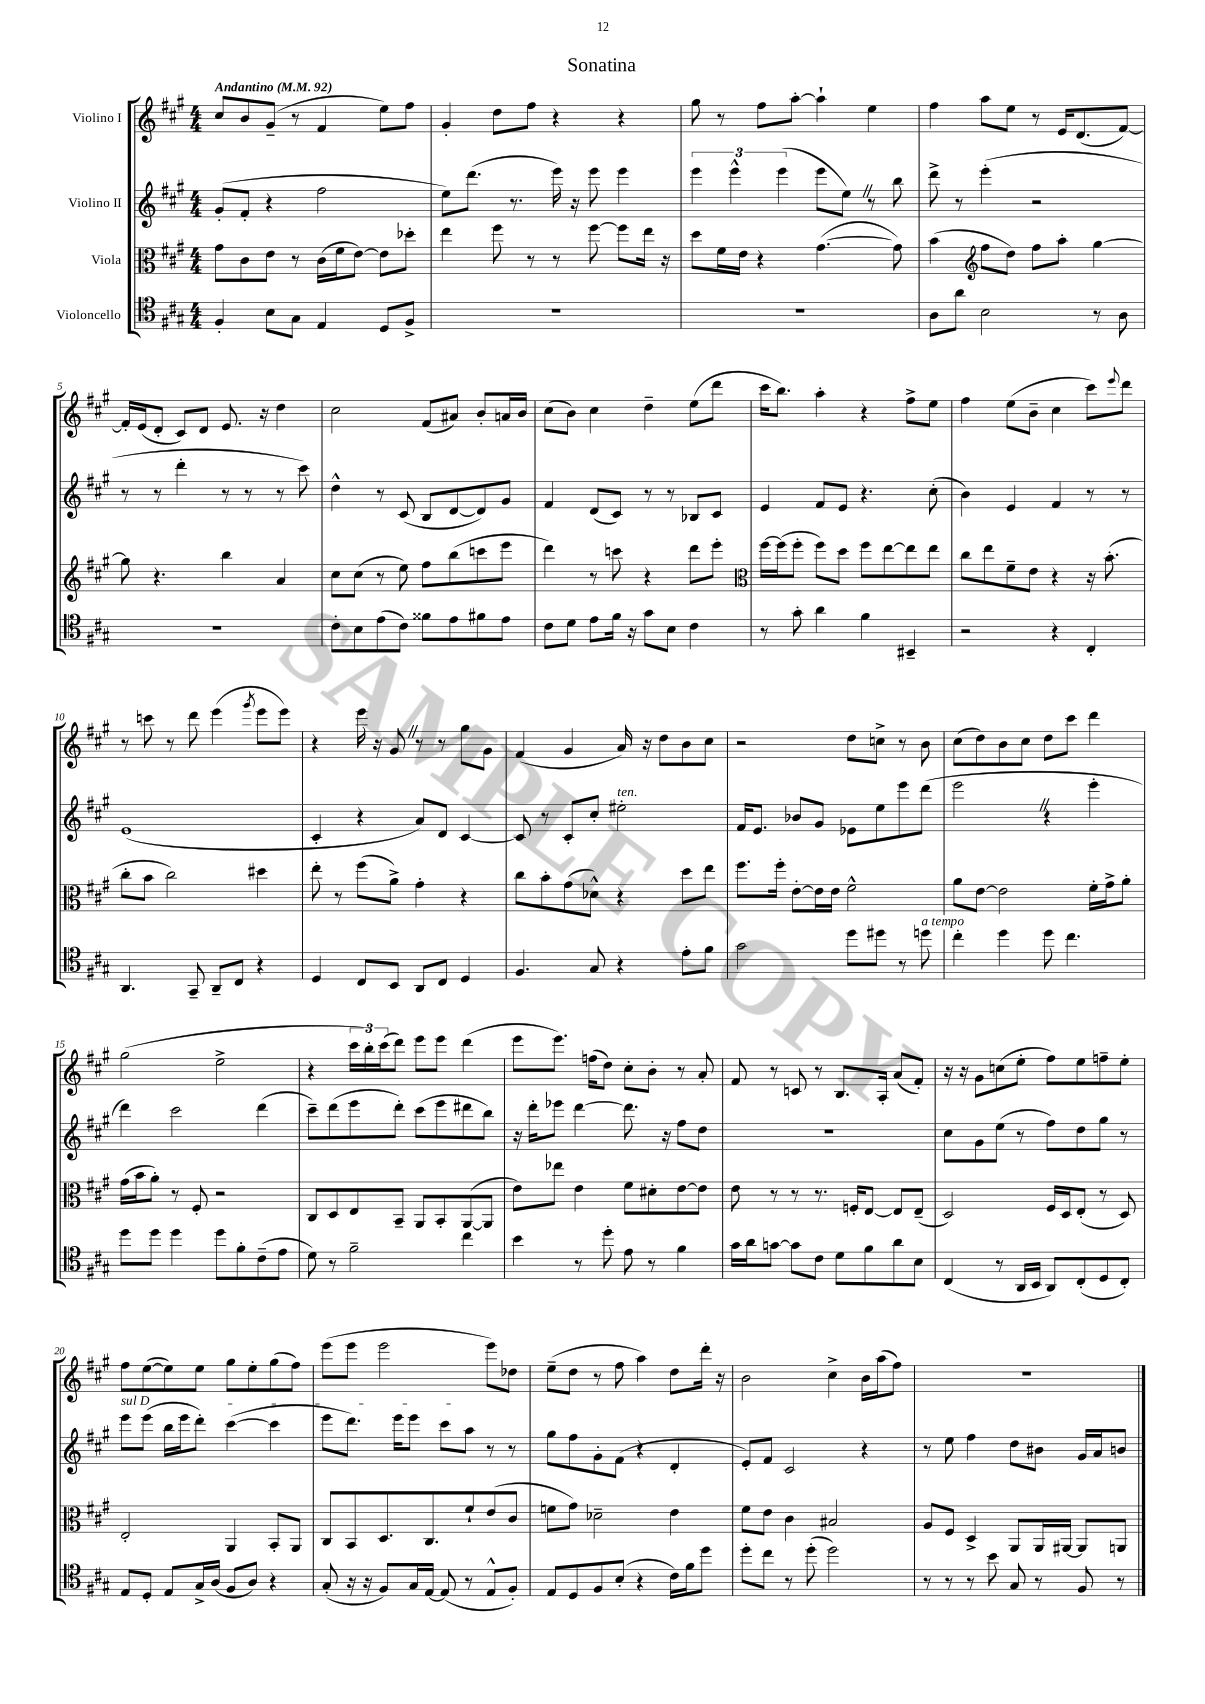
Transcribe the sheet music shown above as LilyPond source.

\header { title = "Sonatina" }
<<
\new StaffGroup <<
\new Staff = "s0" \with { instrumentName = "Violino I" } {
    \clef treble \key a \major \numericTimeSignature \time 4/4 \tempo "Andantino" 4 = 92
    cis''8 b'8 gis'8--( r8 fis'4 e''8) fis''8 |
    gis'4-. d''8 fis''8 r4 r4 |
    gis''8 r8 fis''8 a''8~-. a''4-! e''4 |
    fis''4 a''8 e''8 r8 e'16 d'8.( fis'8~) |
    fis'16-. e'16( d'8-. cis'8) d'8 e'8. r16 d''4 |
    cis''2 fis'8( ais'8) b'8-. a'16 b'16 |
    cis''8( b'8) cis''4 d''4-- e''8( d'''8 |
    cis'''16 b''8.) a''4-. r4 fis''8-> e''8 |
    fis''4 e''8( b'8-- cis''4 cis'''8) \appoggiatura { e'''8 } d'''8 |
    r8 c'''8 r8 d'''8 e'''4( \acciaccatura { gis'''8 } e'''8 e'''8) |
    r4 e'''16 r16 gis'8 \once \override BreathingSign.text = \markup { \musicglyph "scripts.caesura.straight" } \breathe r8 r8 gis''8 gis'8 |
    fis'4( gis'4 a'16) r16 d''8 b'8 cis''8 |
    r2 d''8 c''8-> r8 b'8 |
    cis''8( d''8) b'8 cis''8 d''8 cis'''8 d'''4 |
    gis''2( e''2-> |
    r4 \tuplet 3/2 { cis'''16 b''16-.) cis'''16( } d'''8) e'''8 e'''8 d'''4( |
    e'''8 e'''8.) f''16( d''8) cis''8-. b'8-. r8 a'8-. |
    fis'8 r8 c'8 r8 b8. a16-. a'8( fis'8-.) |
    r16 r16 gis'8 c''8( e''8-. fis''8) e''8 f''8-- e''8-. |
    fis''8 e''8~( e''8) e''8 gis''8 e''8-. gis''8( fis''8) |
    e'''8( e'''8 e'''2 e'''8) des''8 |
    e''8--( d''8 r8 fis''8 a''4) d''8 d'''16-. r16 |
    b'2 cis''4-> b'16 a''16( fis''8) |
    r1 \bar "|." |
}
\new Staff = "s1" \with { instrumentName = "Violino II" } {
    \clef treble \key a \major \numericTimeSignature \time 4/4
    gis'8-.( fis'8-. r4 fis''2 |
    e''8) d'''8.( r8. e'''16) r16 e'''8 e'''4 |
    \tuplet 3/2 { e'''4 e'''4-^ e'''4( } e'''8 e''8) \once \override BreathingSign.text = \markup { \musicglyph "scripts.caesura.straight" } \breathe r8 b''8 |
    d'''8-> r8 e'''4-.( r2 |
    r8 r8 d'''4-. r8 r8 r8 cis'''8) |
    d''4-^ r8 cis'8( b8 d'8~ d'8) gis'8 |
    fis'4 d'8( cis'8) r8 r8 bes8 cis'8 |
    e'4 fis'8 e'8 r4. cis''8-.( |
    b'4) e'4 fis'4 r8 r8 |
    e'1( |
    cis'4-. r4 a'8) d'8 cis'4~ |
    cis'8 r8 cis'8-. cis''8-. eis''2-.^\markup { \italic "ten." } |
    fis'16 e'8. bes'8 gis'8 ees'8 e''8 e'''8 d'''8( |
    e'''2 \once \override BreathingSign.text = \markup { \musicglyph "scripts.caesura.straight" } \breathe r4 e'''4-. |
    d'''4) cis'''2 d'''4( |
    cis'''8--) d'''8( e'''8 d'''8-.) cis'''8( e'''8 dis'''8 b''8) |
    r16 d'''16-. ees'''8 d'''4~ d'''8. r16 fis''8 d''8 |
    R1 |
    cis''8 gis'8 e''8( r8 fis''8) d''8 gis''8 r8 |
    \once \override TextSpanner.bound-details.left.text = \markup { \italic "sul D" } e'''8\startTextSpan e'''8( b''16 e'''16 d'''8-.) cis'''4~( cis'''4 |
    e'''8 d'''8.) e'''16 e'''8 cis'''8 a''8\stopTextSpan r8 r8 |
    gis''8 fis''8 gis'8-. fis'8( r4 d'4-. |
    e'8-.) fis'8 cis'2 r4 |
    r8 e''8 fis''4 d''8 bis'8 gis'16 a'16 b'8 \bar "|." |
}
\new Staff = "s2" \with { instrumentName = "Viola" } {
    \clef alto \key a \major \numericTimeSignature \time 4/4
    gis'8 cis'8 e'8 r8 cis'16( fis'16 e'8~) e'8 des''8-. |
    e''4 fis''8 r8 r8 fis''8~ fis''8 e''16 r16 |
    d''8 fis'16 e'16 r4 gis'4.~( gis'8) |
    b'4( \clef treble fis''8 d''8) fis''8 a''8-. gis''4~ |
    gis''8 r4. b''4 a'4 |
    cis''8 cis''8( r8 e''8) fis''8 b''8( c'''8 e'''8 |
    d'''4) r8 c'''8 r4 d'''8 e'''8-. |
    \clef alto fis''16~ fis''16( fis''8-. fis''8) d''8 fis''8 e''8~ e''8 e''8 |
    cis''8 e''8 fis'8-- e'8 r4 r16 b'8.-.( |
    cis''8-. b'8 cis''2) dis''4 |
    e''8-. r8 fis''8( a'8->) gis'4-. r4 |
    cis''8 b'8-. gis'8( des'8-^) r4 d''8 e''8 |
    fis''8. fis''16-. e'8~-. e'16 e'16 fis'2-^ |
    a'8 e'8~ e'2 fis'16-. gis'16-> a'8-. |
    gis'16( b'16 a'8-.) r8 fis8-. r2 |
    cis8 d8 e8 b,8-- a,8 b,8-. a,8~( a,8 |
    e'8) ees''8 e'4 fis'8 dis'8-. e'8~ e'8 |
    e'8 r8 r8 r8. f16-. e8~ e8 e8--( |
    d2) fis16 d16 e8-.( r8 d8) |
    e2-. a,4 b,8-. a,8 |
    cis8 b,8 d8. cis8. fis'8-! e'8( cis'8 |
    f'8 gis'8) des'2-- e'4 |
    fis'8 e'8 cis'4 bis2 |
    a8 fis8 d4-> a,8 a,16 ais,16~ ais,8 a,8 \bar "|." |
}
\new Staff = "s3" \with { instrumentName = "Violoncello" } {
    \clef tenor \key a \major \numericTimeSignature \time 4/4
    fis4-. b8 gis8 e4 d8 fis8-> |
    r1 |
    R1 |
    a8 a'8 b2 r8 a8 |
    r1 |
    cis'8-. b8 e'8( cis'8) fisis'8 e'8 fis'8 e'8 |
    cis'8 d'8 e'8 fis'16 r16 gis'8 b8 cis'4 |
    r8 gis'8-. a'4 fis'4 bis,4-- |
    r2 r4 cis4-. |
    a,4. gis,8-- a,8-- cis8 r4 |
    d4 cis8 b,8 a,8 cis8 d4 |
    fis4. gis8 r4 e'8-. fis'8 |
    gis'2 d''8 dis''8 r8 d''8^\markup { \italic "a tempo" } |
    cis''4-. d''4 d''8 cis''4. |
    d''8 d''8 d''4 d''8 fis'8-. cis'8--( e'8 |
    d'8) r8 fis'2-- cis''4 |
    b'4 r8 d''8-. e'8 r8 fis'4 |
    gis'16 a'16 g'8~ g'8 cis'8 d'8 fis'8 a'8 b8 |
    cis4( r8 a,16 b,16 a,8) cis8-.( d8 cis8-.) |
    e8 d8-. e8 gis16-> a16( fis8 a8) r4 |
    gis8-.( r16 r16 fis8) gis16 e16~ e8( r8 e8-^ fis8-.) |
    e8 d8 fis8 b8-.( r4 cis'16) fis'16 d''8 |
    d''8-. cis''8 r8 d''8-.( d''2) |
    r8 r8 r8 b'8 gis8 r8 fis8 r8 \bar "|." |
}
>>
>>
